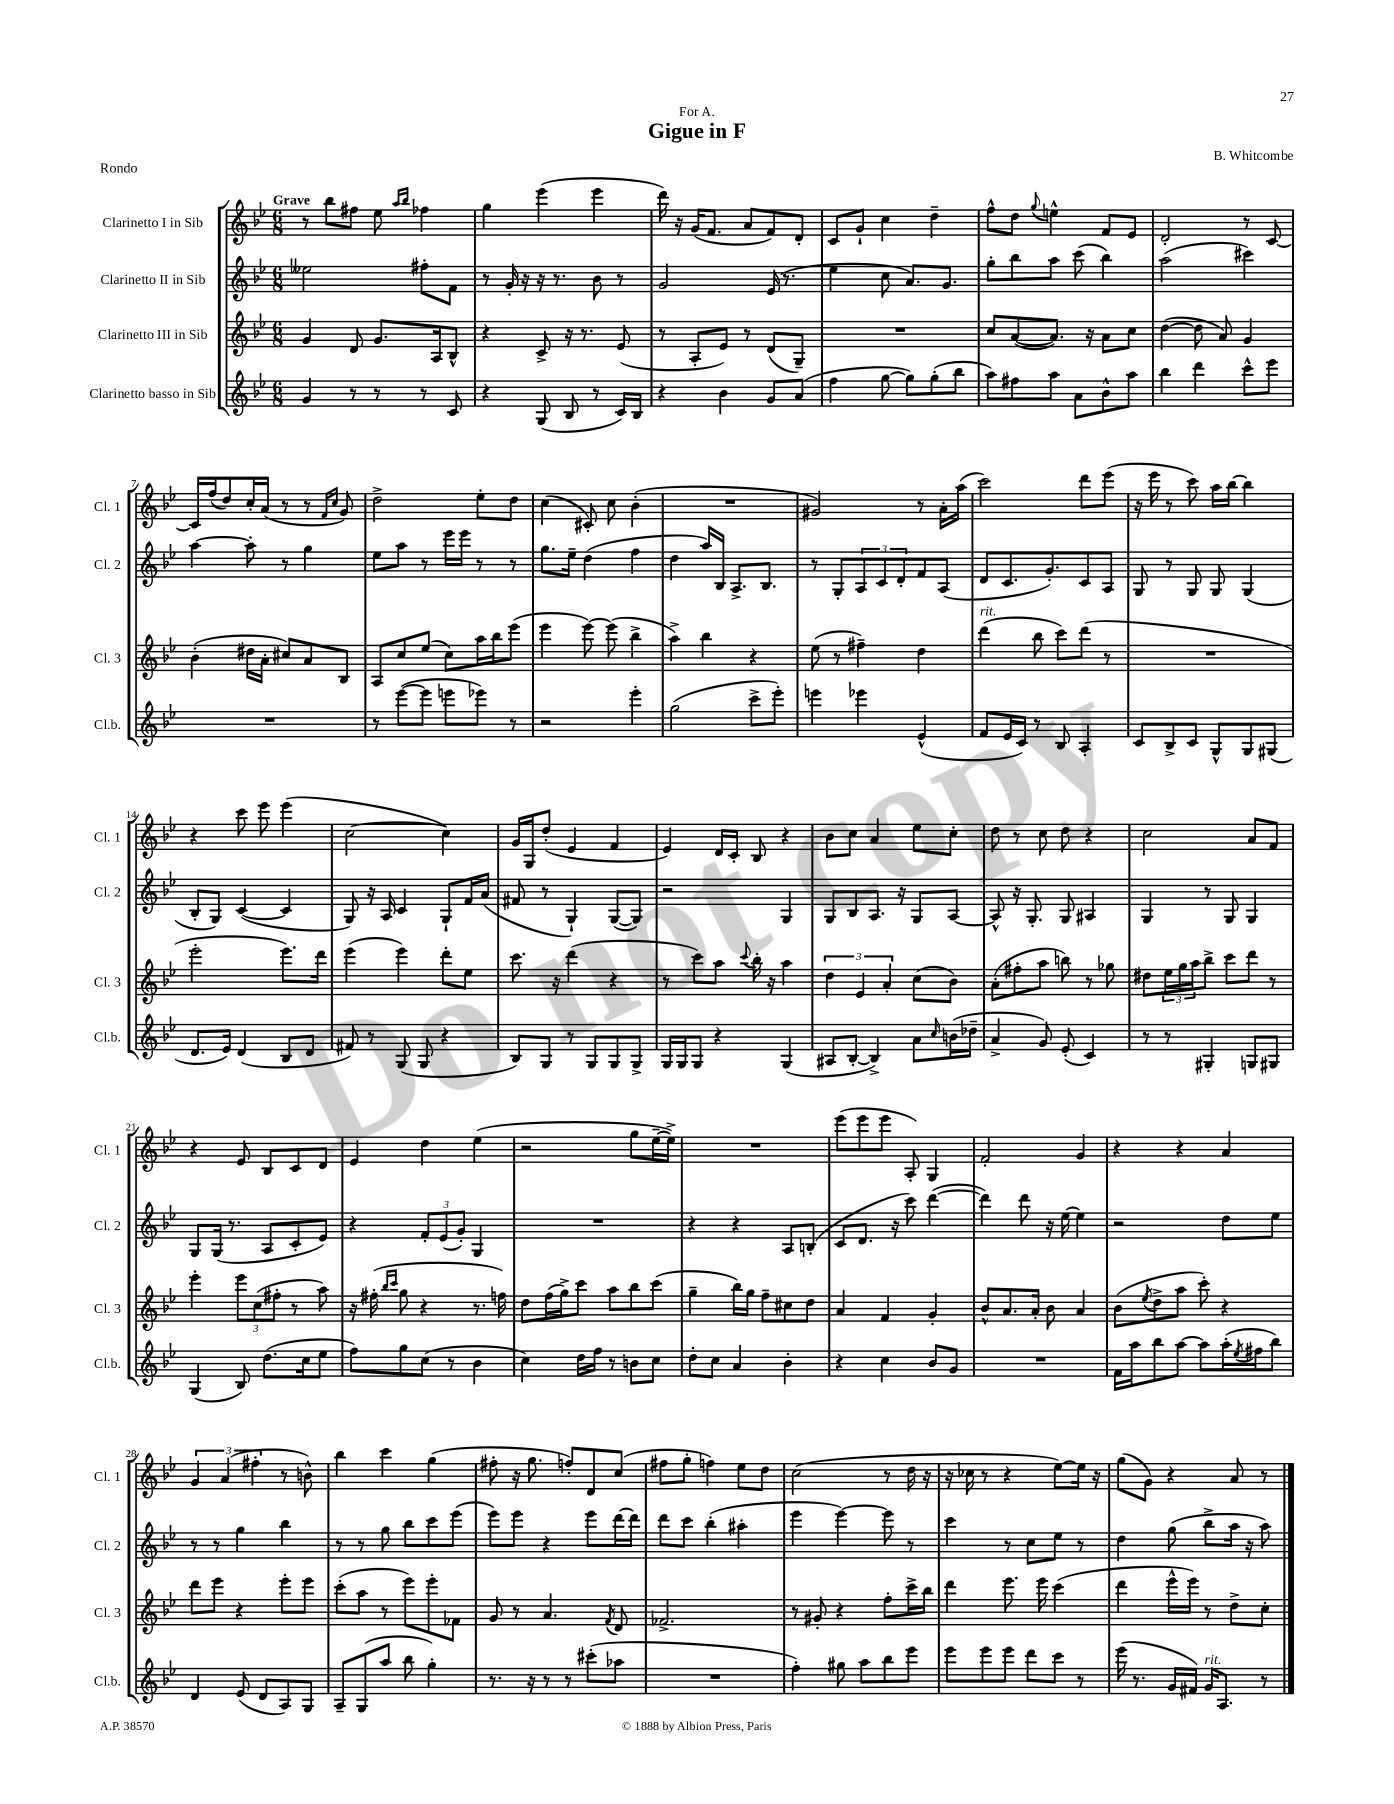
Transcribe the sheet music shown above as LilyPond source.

\header { title = "Gigue in F" composer = "B. Whitcombe" dedication = "For A." piece = "Rondo" }
<<
\new StaffGroup <<
\new Staff = "s0" \with { instrumentName = "Clarinetto I in Sib" shortInstrumentName = "Cl. 1" } {
    \clef treble \key bes \major \numericTimeSignature \time 6/8 \tempo "Grave"
    r8 bes''8 fis''8 ees''8 \grace { a''16 bes''16 } fes''4 |
    g''4 ees'''4( ees'''4 |
    d'''16) r16 g'16( f'8. a'8 f'8) d'8-. |
    c'8 g'8-! c''4 d''4-- |
    f''8-^ d''8 \appoggiatura { g''8 } e''4-^ f'8 ees'8 |
    d'2-. r8 c'8~ |
    c'16 f''16( d''8) c''16-. a'16( r8 r8 \grace { f'16 c''16 } g'8) |
    d''2-> ees''8-. d''8 |
    c''4( cis'8-.) c''8 bes'4-.( |
    R2. |
    gis'2) r8 a'16-. a''16( |
    c'''2) d'''8 ees'''8( |
    r16 ees'''16 r8 c'''8) a''16 bes''16~ bes''4 |
    r4 c'''8 ees'''8 ees'''4( |
    c''2~ c''4) |
    g'16 g16 d''8-.( ees'4 f'4 |
    ees'4) d'16 c'16-. bes8 r4 |
    bes'8 c''8 a'4 ees''8 c''8-. |
    d''8 r8 c''8 d''8 r4 |
    c''2 a'8 f'8 |
    r4 ees'8 bes8 c'8 d'8 |
    ees'4 d''4 ees''4( |
    r2 g''8 ees''16~-- ees''16->) |
    R2. |
    ees'''8( ees'''8 ees'''8 a8-.) g4 |
    f'2-. g'4 |
    r4 r4 a'4 |
    \tuplet 3/2 { g'4 a'4( fis''4-. } r8 b'8-^) |
    bes''4 c'''4 g''4( |
    fis''8-. r16 g''8. f''8-.) d'8 c''8( |
    fis''8 g''8-. f''4) ees''8 d''8 |
    c''2( r8 d''16 r16 |
    r16 ces''16 r8 r4 ees''8~) ees''16 r16 |
    g''8( g'8) r4 a'8 r8 \bar "|." |
}
\new Staff = "s1" \with { instrumentName = "Clarinetto II in Sib" shortInstrumentName = "Cl. 2" } {
    \clef treble \key bes \major \numericTimeSignature \time 6/8
    eeses''2 fis''8-. f'8 |
    r8 g'16-. r16 r16 r8. bes'8 r8 |
    g'2 ees'16( r8. |
    ees''4 c''8 a'8.) g'8. |
    g''8-. bes''8 a''8 c'''8( bes''4) |
    a''2( cis'''4) |
    a''4~ a''8-. r8 g''4 |
    ees''8 a''8 r8 ees'''16 ees'''16 r8 r8 |
    g''8. ees''16-- d''4( f''4 |
    d''4 a''16) bes16 a8.-> bes8. |
    r8 g8-. \tuplet 3/2 { a8 c'8 d'8-. } f'8 a8( |
    d'8 c'8. g'8.-.) c'8 a8 |
    g8 r8 g8 g8 g4( |
    bes8-. g8) c'4~( c'4 |
    g8) r16 a16 c'4 g8-! f'16 a'16( |
    fis'8 r8 g4-!) g8~( g8) |
    r2 g4 |
    g8 bes8 a8. r16 g8 a8~ |
    a8-^ r16 g8.-. g8 ais4 |
    g4 r8 g8 g4 |
    g8 g16( r8. a8 c'8-. ees'8) |
    r4 \tuplet 3/2 { f'8-. ees'8( g'8-.) } g4 |
    R2. |
    r4 r4 a8 b8-.( |
    c'8 d'8. r16 c'''8) d'''4~( |
    d'''4) d'''8 r16 ees''16~ ees''4 |
    r2 d''8 ees''8 |
    r8 r8 g''4 bes''4 |
    r8 r8 g''8 bes''8 c'''8 ees'''8( |
    ees'''8) ees'''8 r4 ees'''8 d'''16~ d'''16 |
    d'''8 c'''8 bes''4-.( ais''4-. |
    ees'''4 ees'''4~) ees'''8 r8 |
    c'''4 r8 c''8 ees''8 r8 |
    d''4 g''8( bes''8-> a''16 r16 a''8) \bar "|." |
}
\new Staff = "s2" \with { instrumentName = "Clarinetto III in Sib" shortInstrumentName = "Cl. 3" } {
    \clef treble \key bes \major \numericTimeSignature \time 6/8
    g'4 d'8 g'8. a16 bes8-^ |
    r4 c'8-> r16 r8. ees'8( |
    r8 a8-. ees'8) r8 d'8( g8--) |
    R2. |
    c''8 a'8~( a'8.) r16 a'8 c''8 |
    d''4~( d''8 a'8) g'4 |
    bes'4-.( dis''16 a'16-. cis''8) a'8 bes8 |
    a8 c''8 ees''8( c''8) a''16 bes''16 ees'''8( |
    ees'''4 ees'''8~) ees'''8( bes''4-> |
    a''4->) bes''4 r4 |
    ees''8( r8 fis''4--) d''4 |
    d'''4^\markup { \italic "rit." }( bes''8 c'''8) d'''8( r8 |
    R2. |
    ees'''2-. ees'''8.) d'''16 |
    ees'''4( ees'''4) d'''8-. ees''8 |
    c'''8. r16 d'''4( r4 |
    r8 c'''8) a''8 \appoggiatura { c'''8 } bes''16-. r16 a''4 |
    \tuplet 3/2 { d''4 ees'4 a'4-. } c''8( bes'8) |
    a'8-.( fis''8-. a''8 b''8) r8 ges''8 |
    dis''8 \tuplet 3/2 { ees''16 g''16 a''16 } bes''8-> c'''8 d'''8 r8 |
    ees'''4-. \tuplet 3/2 { ees'''8 c''8( fis''8-. } r8 a''8) |
    r16 fis''16-.( \grace { bes''16 c'''16 } g''8 r4 r8. f''16) |
    d''8 f''16( g''16->) c'''8 a''8 bes''8 c'''8( |
    g''4-- bes''16) g''16 f''8-- cis''8 d''8 |
    a'4 f'4 g'4-. |
    bes'8-^ a'8. a'16-. bes'8 a'4 |
    bes'8( \acciaccatura { ees''8 } d''8-> a''8 c'''8-.) r4 |
    d'''8 ees'''8 r4 ees'''8-. ees'''8 |
    c'''8-.( a''8 r8 ees'''8) ees'''8-. fes'8 |
    g'8 r8 a'4. \acciaccatura { f'8 } d'8 |
    fes'2.-> |
    r8 gis'8-. r4 f''8-. c'''16-> bes''16 |
    d'''4 ees'''8. ees'''16 c'''4( |
    d'''4 ees'''16-^ ees'''16) r8 d''8-> c''8-. \bar "|." |
}
\new Staff = "s3" \with { instrumentName = "Clarinetto basso in Sib" shortInstrumentName = "Cl.b." } {
    \clef treble \key bes \major \numericTimeSignature \time 6/8
    g'4 r8 r8 r8 c'8 |
    r4 g8( bes8 r8 c'16) bes16 |
    r4 bes'4 g'8 a'8( |
    f''4 g''8~ g''8) g''8-.( bes''8 |
    a''8) fis''8 a''8 a'8 bes'8-^ a''8 |
    bes''4 d'''4 c'''8-^ ees'''8 |
    R2. |
    r8 ees'''8~( ees'''8 e'''8 ees'''8) r8 |
    r2 ees'''4-. |
    g''2( c'''8-> ees'''8-.) |
    e'''4 ees'''4 ees'4-^( |
    f'8 ees'16 c'16) r8 bes8 a4-. |
    c'8 bes8-> c'8 g8-^ g8 gis8( |
    d'8. ees'16) d'4( bes8 d'8 |
    fis'8) r8 g8( g8 r4 |
    bes8) g8 r8 g8 g8 g8-> |
    g16 g16 g8 r4 g4( |
    ais8 bes8~-. bes4->) a'8 \grace { c''16 } b'16( des''16-- |
    a'4-> g'8) ees'8-.( c'4) |
    r8 r8 gis4-. g8 gis8 |
    g4( bes8) d''8.( c''16 ees''8 |
    f''8) g''8 c''8( r8 bes'4 |
    c''4) d''16 f''16 r8 b'8 c''8 |
    d''8-. c''8 a'4 bes'4-. |
    r4 c''4 bes'8 g'8 |
    R2. |
    f'16 a''16 bes''8 a''8~ a''8 a''16-.( \acciaccatura { ees''8 } fis''16 bes''8) |
    d'4 ees'8( d'8 a8) g8 |
    a8-- g8( a''8 bes''8 g''4-.) |
    r8. r16 r8 r8 cis'''8-.( aes''8 |
    R2. |
    f''4-.) gis''8 a''8 bes''8 ees'''8 |
    ees'''8 ees'''8 ees'''8 d'''8 c'''8 r8 |
    ees'''16( r8. g'16 fis'16) g'16^\markup { \italic "rit." } a8. r8 \bar "|." |
}
>>
>>
